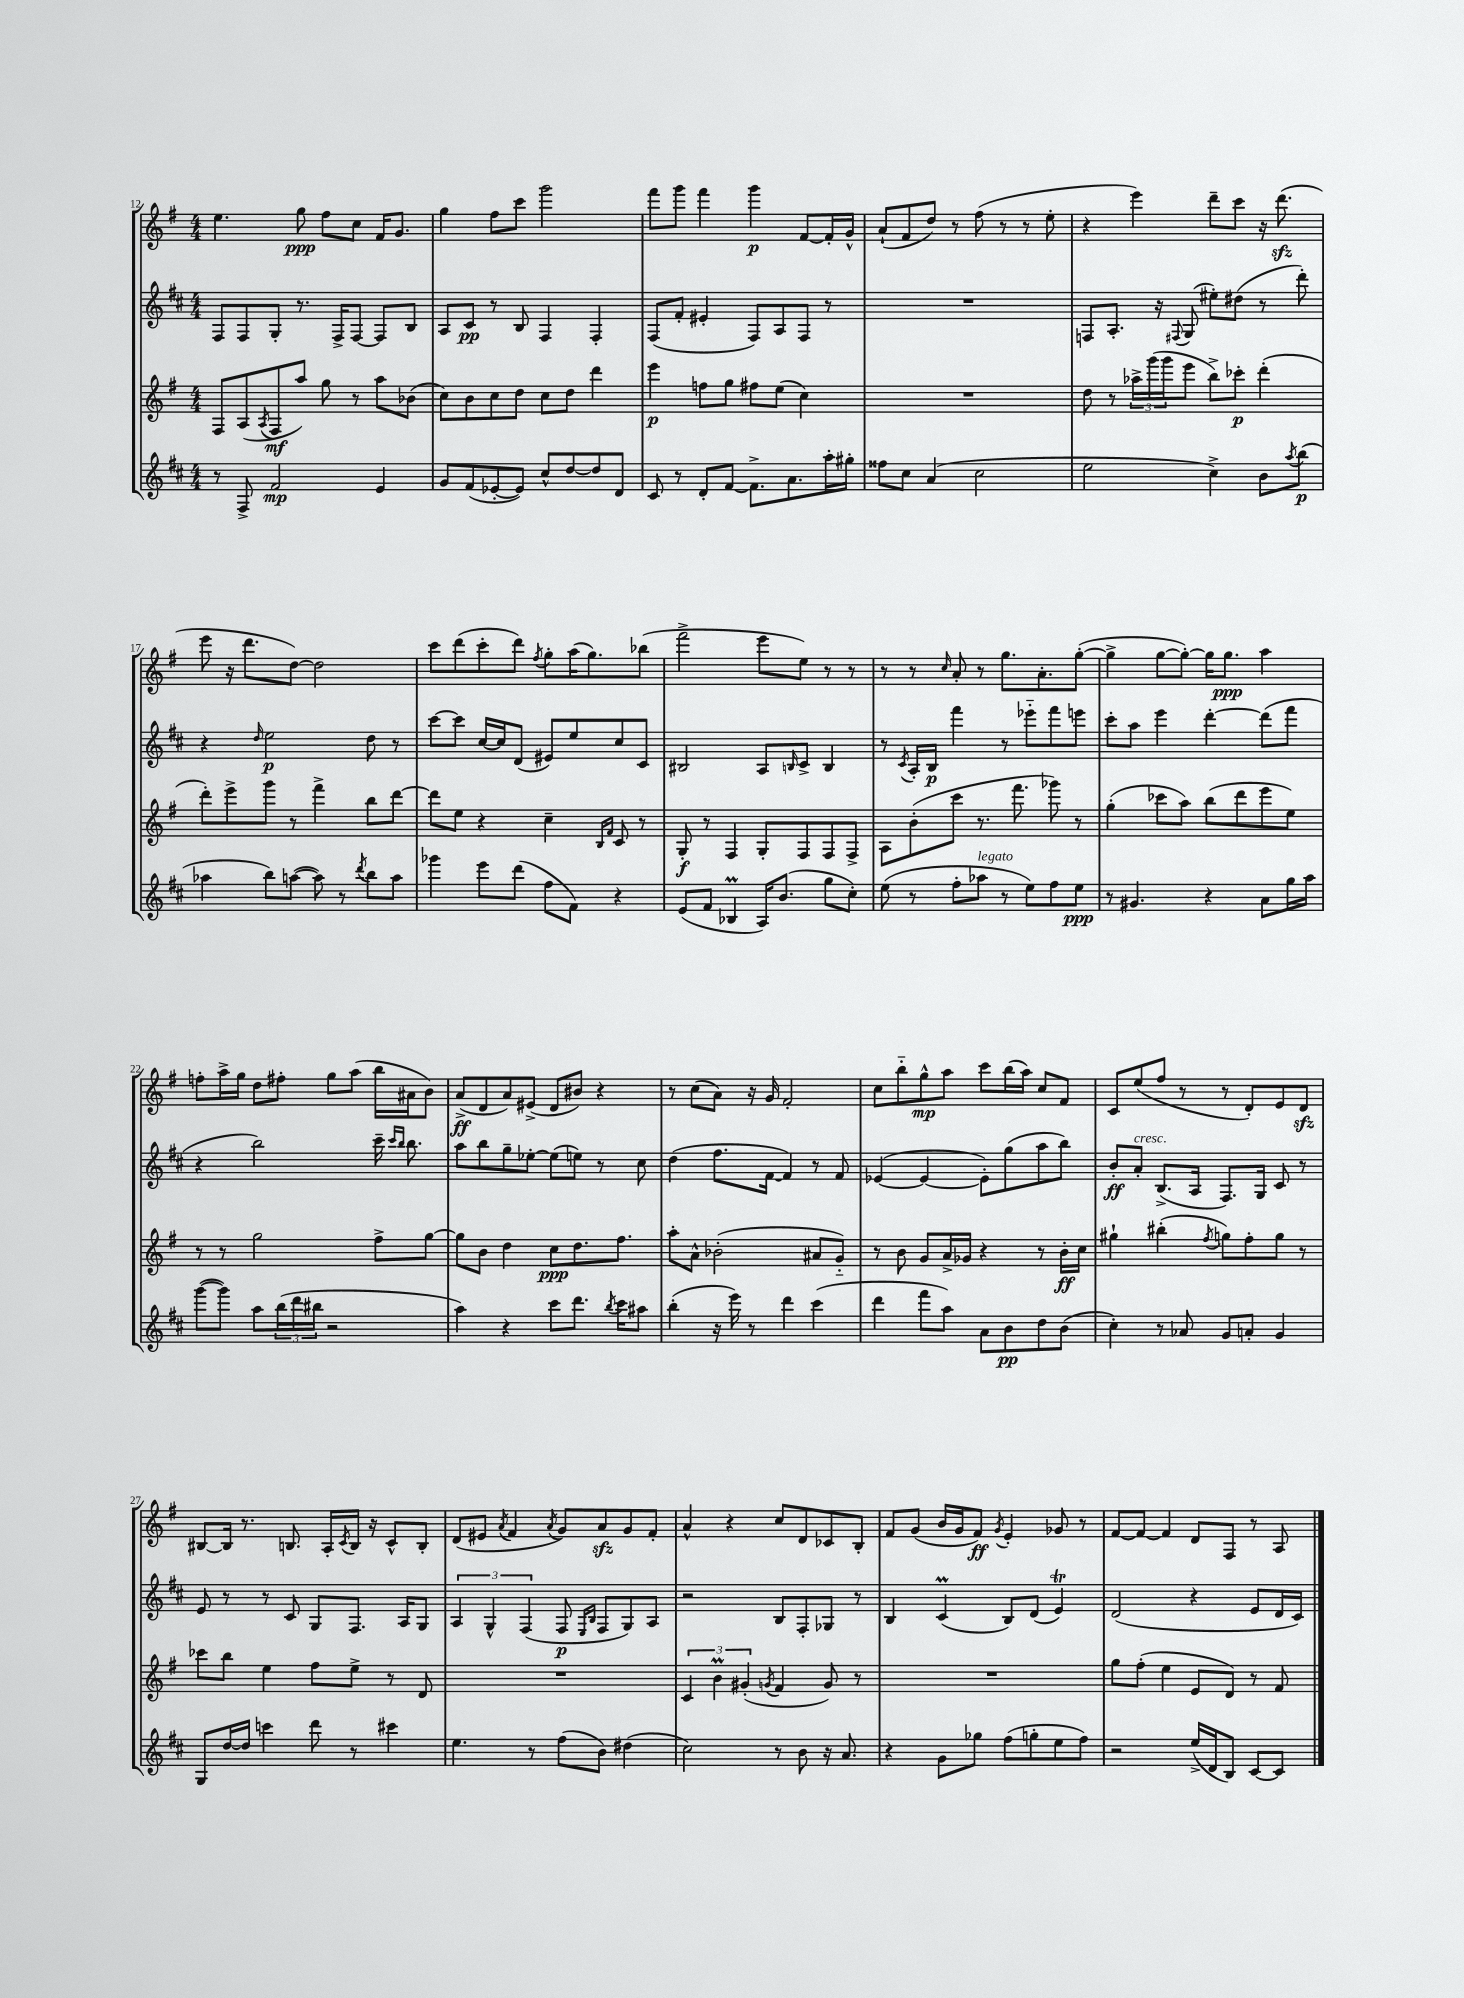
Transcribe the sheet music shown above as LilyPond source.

<<
\new StaffGroup <<
\new Staff = "s0" {
    \clef treble \key g \major \numericTimeSignature \time 4/4
    e''4. g''8\ppp fis''8 c''8 fis'16 g'8. |
    g''4 fis''8 c'''8 g'''2 |
    fis'''8 g'''8 fis'''4 g'''4\p fis'8~ fis'16-. g'16-^ |
    a'8-!( fis'8 d''8) r8 fis''8( r8 r8 e''8-. |
    r4 e'''4) d'''8-- c'''8 r16 d'''8.\sfz( |
    e'''8 r16 d'''8. d''8~) d''2 |
    c'''8 d'''8( c'''8-. d'''8) \acciaccatura { fis''8 } g''8-. a''16( g''8.) bes''8( |
    fis'''2-> e'''8 e''8) r8 r8 |
    r8 r8 \grace { c''16 } a'8-. r8 g''8. a'8.-. g''8~-.( |
    g''4-> g''8~ g''8~-.) g''16 g''8.\ppp a''4 |
    f''8-. a''16-> g''16 d''8 fis''8-. g''8 a''8( b''16 ais'16 b'8) |
    a'8->\ff( d'8 a'8) eis'8->( d'8 bis'8) r4 |
    r8 c''8( a'8) r16 g'16 fis'2-. |
    c''8 b''8-_ g''8-^\mp a''8 c'''8 b''16( a''16) c''8 fis'8 |
    c'8 e''8( fis''8 r8 r8 d'8-.) e'8 d'8\sfz |
    bis8~ bis16 r8. b8. a16-. \acciaccatura { c'8 } b16 r16 c'8-^ b8-. |
    d'8( eis'8 \acciaccatura { a'8 } fis'4 \acciaccatura { a'8 } g'8) a'8\sfz g'8 fis'8-. |
    a'4-^ r4 c''8 d'8 ces'8 b8-. |
    fis'8 g'8( b'16 g'16 fis'8\ff) \acciaccatura { g'8 } e'4-. ges'8 r8 |
    fis'8~ fis'8~ fis'4 d'8 fis8 r8 a8 \bar "|." |
}
\new Staff = "s1" {
    \clef treble \key d \major \numericTimeSignature \time 4/4
    fis8 fis8 g8-. r8. fis16-> fis8~ fis8 b8 |
    a8 cis'8\pp r8 b8 fis4 fis4-. |
    fis8( fis'8-. eis'4-. fis8) a8 fis8 r8 |
    R1 |
    f8 a8.-. r16 \appoggiatura { fis8 } g8( eis''8-.) dis''8( r8 d'''8-.) |
    r4 \grace { d''16 } e''2\p d''8 r8 |
    cis'''8~ cis'''8 cis''16~ cis''16 d'8( eis'8) e''8 cis''8 cis'8 |
    bis2 a8 \grace { b16 } cis'8-> b4 |
    r8 \acciaccatura { cis'8 } a16-. b16\p fis'''4 r8 ees'''8-_ fis'''8 e'''8 |
    cis'''8-. a''8 e'''4 d'''4~-. d'''8( fis'''8 |
    r4 b''2) cis'''16-- \grace { cis'''16 b''16 } b''8. |
    a''8 b''8 g''8-- ees''8~-. ees''8( e''8) r8 cis''8 |
    d''4( fis''8. fis'16~ fis'4) r8 fis'8 |
    ees'4~( ees'4~ ees'8-.) g''8( a''8 b''8) |
    b'8-.\ff a'8-.^\markup { \italic "cresc." } b8.->( a16 fis8.) g16 cis'8 r8 |
    e'8 r8 r8 cis'8 g8 fis8. a16 g8 |
    \tuplet 3/2 { a4 g4-^ fis4( } fis8\p \grace { e16 b16 } fis8 g8) a8 |
    r2 b8 fis8-. ges8 r8 |
    b4 cis'4\prall( b8) d'8( e'4\trill) |
    d'2( r4 e'8 d'16 cis'16) \bar "|." |
}
\new Staff = "s2" {
    \clef treble \key g \major \numericTimeSignature \time 4/4
    fis8 a8( \acciaccatura { a8 } fis8\mf a''8) g''8 r8 a''8 bes'8( |
    c''8) b'8 c''8 d''8 c''8 d''8 d'''4 |
    e'''4\p f''8 g''8 fis''8 e''8( c''4) |
    R1 |
    d''8 r8 \tuplet 3/2 { aes''16-> g'''16( g'''16 } e'''8 b''8->) ces'''8-.\p d'''4-.( |
    d'''8-.) e'''8-> g'''8 r8 fis'''4-> b''8 d'''8~ |
    d'''8 e''8 r4 c''4-- \grace { b16 fis'16 } c'8 r8 |
    g8-.\f r8 fis4 g8-. fis8 fis8 fis8-> |
    a8 b'8-.( c'''8 r8. fis'''8. ges'''8) r8 |
    g''4-.( ces'''8 a''8) b''8( d'''8 e'''8 e''8) |
    r8 r8 g''2 fis''8-> g''8~ |
    g''8 b'8 d''4 c''8\ppp d''8. fis''8. |
    a''8-. a'8-^ bes'2-.( ais'8 g'8-_) |
    r8 b'8 g'8 a'16-> ges'16 r4 r8 b'16-.\ff c''16 |
    gis''4-! bis''4-.( \acciaccatura { fis''8 } g''8) fis''8-. g''8 r8 |
    ces'''8 b''8 e''4 fis''8 e''8-> r8 d'8 |
    R1 |
    \tuplet 3/2 { c'4 b'4\prall gis'4-.( } \acciaccatura { g'8 } fis'4 g'8) r8 |
    R1 |
    g''8 fis''8-.( e''4 e'8 d'8) r8 fis'8 \bar "|." |
}
\new Staff = "s3" {
    \clef treble \key d \major \numericTimeSignature \time 4/4
    r8 fis8-> fis'2\mp e'4 |
    g'8 fis'8( ees'8~-. ees'8) cis''8-^ d''8~ d''8 d'8 |
    cis'8 r8 d'8-. fis'8~ fis'8.-> a'8. a''16-. gis''16-. |
    fisis''8 cis''8 a'4( cis''2 |
    e''2 cis''4->) b'8 \acciaccatura { a''8 } b''8\p( |
    aes''4 b''8) a''8~( a''8) r8 \acciaccatura { d'''8 } b''8 a''8 |
    ges'''4 e'''8 d'''8( fis''8 fis'8) r4 |
    e'8( fis'8 bes4\prall a16) b'8.( g''8 cis''8-.) |
    e''8( r8 fis''8-. aes''8^\markup { \italic "legato" } r8 e''8) fis''8 e''8\ppp |
    r8 gis'4. r4 a'8 g''16 a''16 |
    g'''8~( g'''8) a''8 \tuplet 3/2 { b''16( d'''16 bis''16 } r2 |
    a''4) r4 cis'''8 d'''8. \acciaccatura { b''8 } cis'''16 ais''8 |
    b''4-.( r16 e'''16) r8 d'''4 cis'''4( |
    d'''4 fis'''8 a''8) a'8 b'8\pp d''8 b'8( |
    cis''4-.) r8 aes'8 g'8 a'8-. g'4 |
    g8 d''16~ d''16 c'''4 d'''8 r8 cis'''4 |
    e''4. r8 fis''8( b'8) dis''4( |
    cis''2) r8 b'8 r16 a'8. |
    r4 g'8 ges''8 fis''8( g''8-. e''8 fis''8) |
    r2 e''16->( d'16 b8) cis'8~ cis'8 \bar "|." |
}
>>
>>
\layout { \context { \Score currentBarNumber = #12 } }
